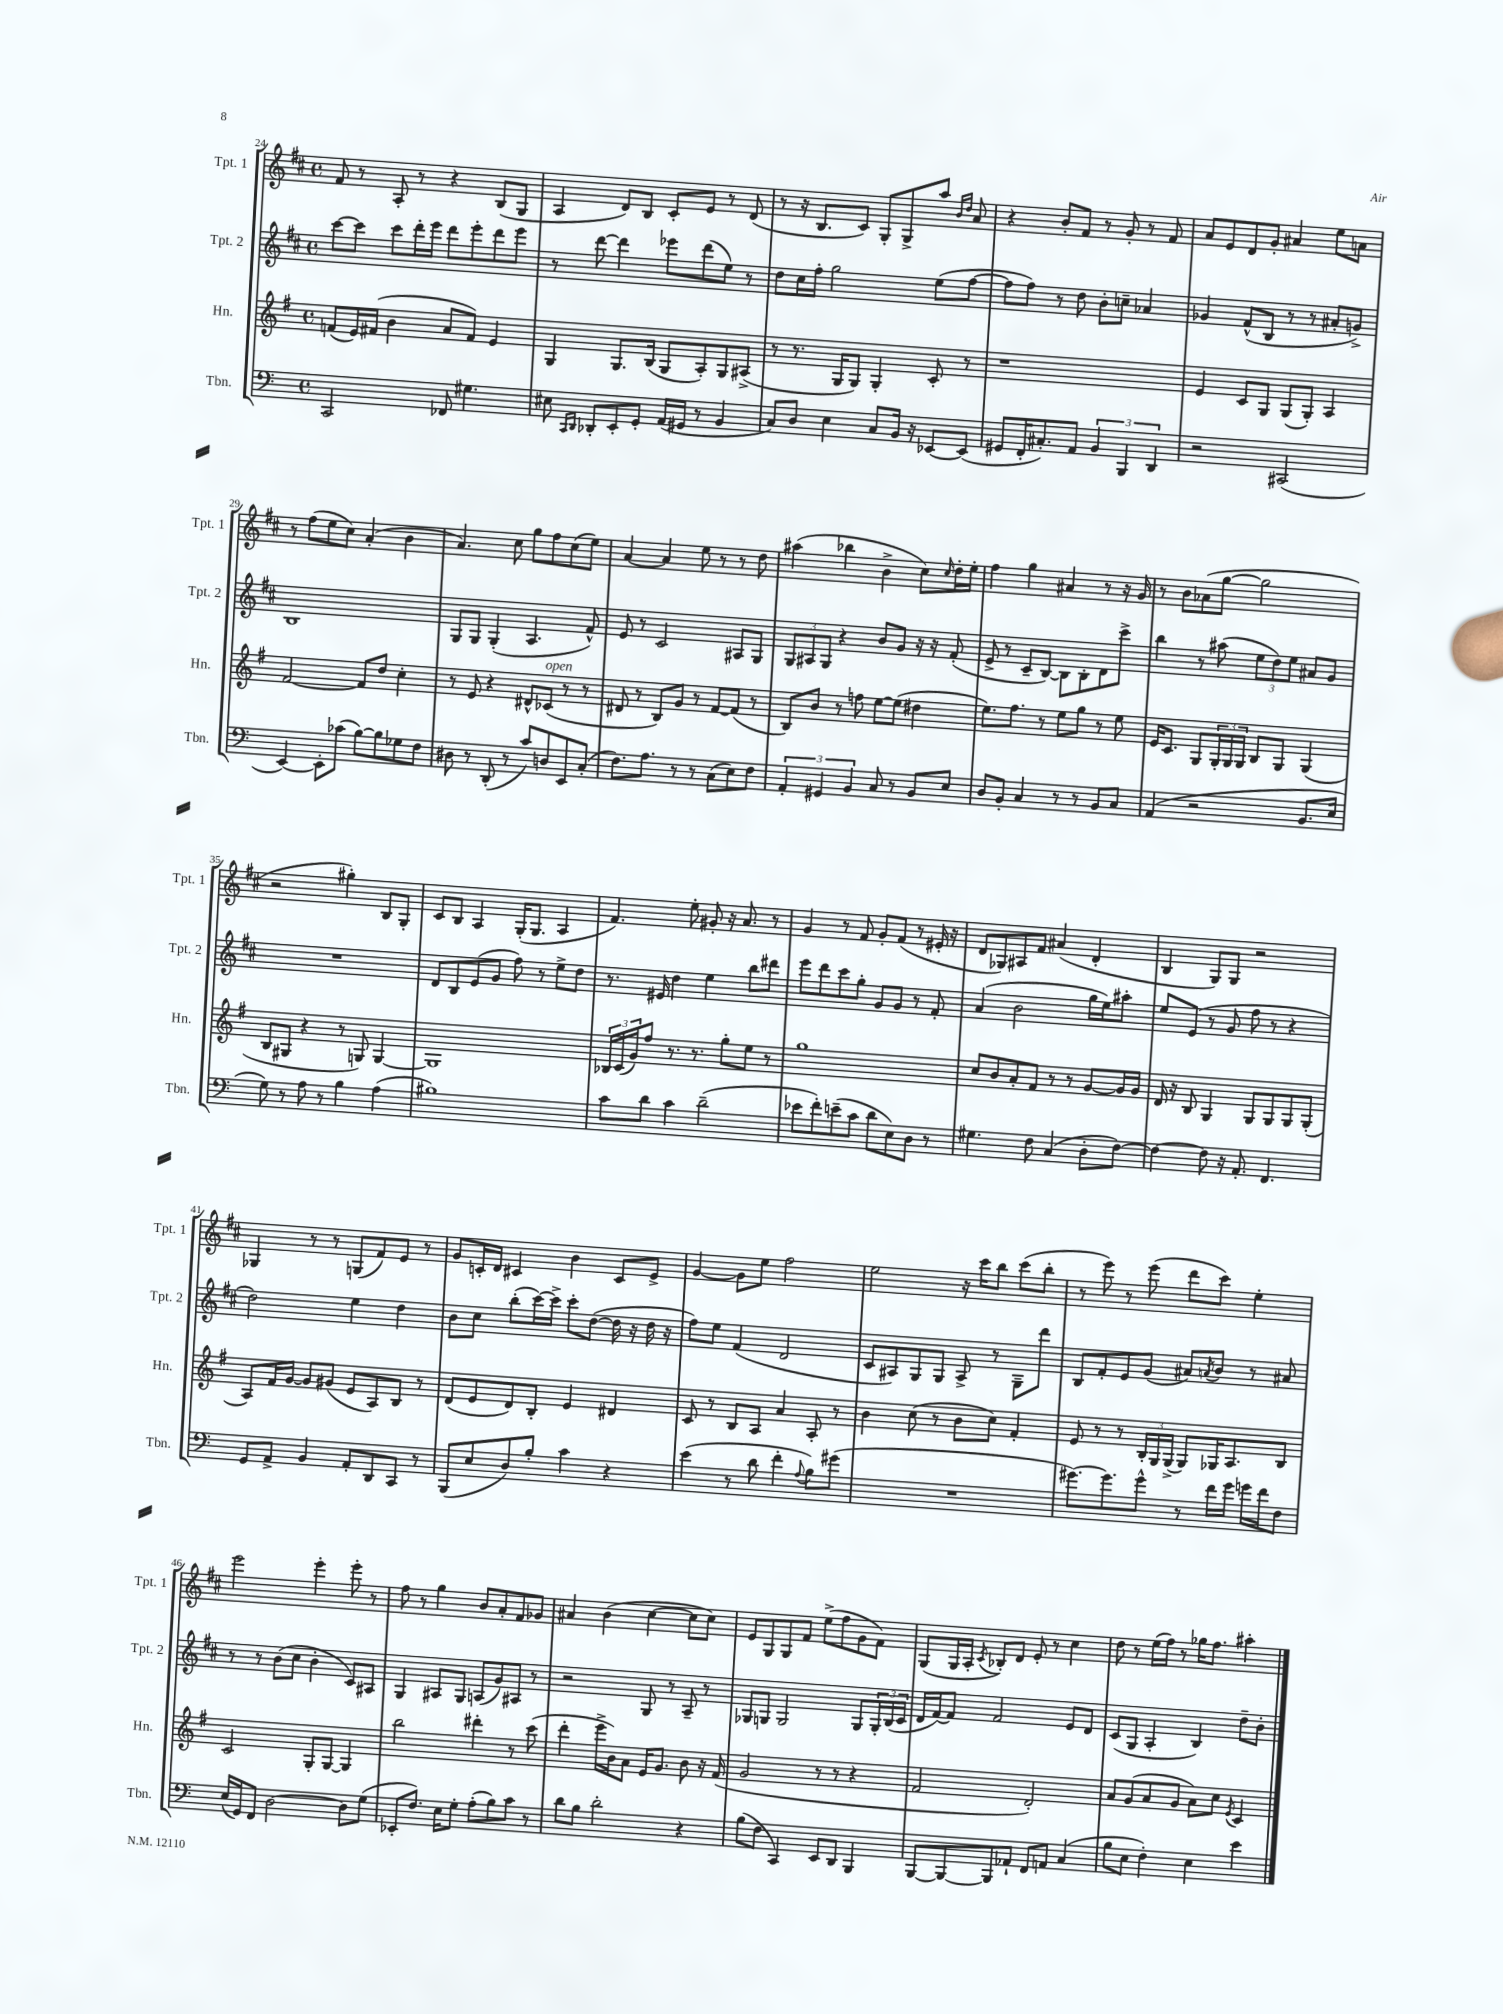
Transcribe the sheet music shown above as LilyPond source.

<<
\new StaffGroup <<
\new Staff = "s0" \with { instrumentName = "Tpt. 1" shortInstrumentName = "Tpt. 1" } {
    \clef treble \key d \major \defaultTimeSignature \time 4/4
    fis'8 r8 a8-. r8 r4 b8( g8 |
    a4 d'8) b8 cis'8-. e'8 r8 d'8( |
    r8 r16 b8. cis'8) g8-. g8-> a''8 \grace { b'16 d''16 } a'8 |
    r4 b'8-. fis'8 r8 g'8-. r8 fis'8 |
    a'8 e'8 d'8 g'8-. ais'4 e''8 a'8 |
    r8 fis''8( e''8 cis''8) a'4-.( b'4 |
    a'4.) cis''8 g''8 fis''8 cis''8( e''8) |
    a'4~ a'4 e''8 r8 r8 d''8 |
    ais''4( bes''4 b'4-> cis''8) \grace { cis''16 } d''16-. e''16-. |
    fis''4 g''4 ais'4 r8 r16 g'16 |
    r8 b'8 aes'8( g''8~ g''2 |
    r2 gis''4-.) b8 g8-. |
    cis'8 b8 a4 g16-.( g8. a4 |
    fis'4.) e''8-. gis'8-. r16 a'8. r8 |
    g'4 r8 fis'8 g'8-. fis'8( r8 eis'16-. r16 |
    d'8 ges8) ais8 fis'8 ais'4( d'4-. |
    b4 g8) g8 r2 |
    ges4 r8 r8 g8( fis'8) e'8 r8 |
    g'8 c'16-. d'16 cis'4 b'4 cis'8 e'8-> |
    g'4~ g'8 e''8 fis''2 |
    e''2 r16 cis'''16 b''8 cis'''8( b''8-. |
    r8 e'''8) r8 e'''8( d'''8 cis'''8) e''4-. |
    e'''2 e'''4-. e'''8-. r8 |
    fis''8 r8 g''4 b'8 a'8-. fis'8 ges'8 |
    ais'4 b'4( cis''4~ cis''8 cis''8) |
    e'8 g8 g8 fis'8 e''8->( fis''8 g'8 fis'8) |
    g8( g16 a16-. \acciaccatura { cis'8 } bes8-.) d'8 e'8-. r8 cis''4 |
    d''8 r8 e''16( fis''16) r8 ges''16 fis''8. ais''4-. \bar "|." |
}
\new Staff = "s1" \with { instrumentName = "Tpt. 2" shortInstrumentName = "Tpt. 2" } {
    \clef treble \key d \major \defaultTimeSignature \time 4/4
    cis'''8~ cis'''8 cis'''8 d'''16-. e'''16 d'''8 e'''8-. d'''8 e'''8 |
    r8 d'''8~ d'''4 ees'''8 d'''8( e''8) r8 |
    d''8 cis''16 fis''16-. g''2 e''8( fis''8~ |
    fis''8 fis''8) r8 d''8 b'8-. c''8-- aes'4 |
    ges'4 fis'8-^( b8 r8 r8 ais'8-. g'8->) |
    b1 |
    g8 g8 g4-.( a4. fis'8-^) |
    e'8 r8 cis'2 ais8 g8 |
    \tuplet 3/2 { g8 ais8 g8 } r4 b'8 g'8 r16 r16 fis'8-.( |
    e'8-> r8 cis'8-- b8~) b8 b8-. d'8 cis'''8-> |
    b''4 r8 ais''8( \tuplet 3/2 { e''8 d''8) e''8 } ais'8 g'8 |
    R1 |
    d'8 b8 e'8( g'8 fis''8) r8 e''8-> d''8 |
    r8. eis'16 d''4 e''4 b''8 dis'''8 |
    e'''8 d'''8 cis'''8 g''8-. g'8 g'8 r8 fis'8-. |
    a'4( b'2 g''16 e''16) ais''8-. |
    e''8 e'8( r8 g'8 fis''8 r8 r4 |
    d''2) e''4 d''4 |
    b'8 cis''8 b''8-.( cis'''16~) cis'''16-> cis'''8-. d''8~( d''16 r16 d''16 r16 |
    fis''8) e''8 fis'4( d'2 |
    cis'8 ais8) g8 g8 ais8-> r8 g8-- d'''8 |
    b8 fis'8-. e'8 g'8( ais'8) \acciaccatura { a'8 } b'8 r8 ais'8 |
    r8 r8 b'8( cis''8 b'4-. cis'8) ais8 |
    g4 ais8 g8 a8( g'8) ais8 r8 |
    r2 g8 r8 a8-- r8 |
    ges8 g8 g2 g8 \tuplet 3/2 { g16-. b16( cis'16 } |
    d'16 fis'16~) fis'8 fis'2 e'8 d'8 |
    cis'8( g8 a4-. b4) d''8-- b'8-. \bar "|." |
}
\new Staff = "s2" \with { instrumentName = "Hn." shortInstrumentName = "Hn." } {
    \clef treble \key g \major \defaultTimeSignature \time 4/4
    f'8( e'16) fis'16( b'4 a'8 fis'8) e'4 |
    g4 g8. b16( g8 a8-.) g8 ais8->( |
    r8 r8. g16 g8) g4-. c'8-. r8 |
    r1 |
    e'4 c'8 g8 g8( g8-.) a4 |
    fis'2~ fis'8 d''8 c''4-. |
    r8 e'8 r4 dis'8-^ ces'8^\markup { \italic "open" }( r8 r8 |
    dis'8 r8 b8) g'8 r8 fis'8~ fis'8( r8 |
    b8) b'8 r8 f''8 e''8~ e''8( dis''4 |
    e''8.) fis''8. r8 e''8 g''8 r8 e''8 |
    e'16 c'8. g8 \tuplet 3/2 { g16-. g16 g16 } b8 g8 g4( |
    b8 gis8 r4 r8 g8) g4~ |
    g1 |
    \tuplet 3/2 { bes16 c'16( g'16) } fis''8 r8. r8. g''8-. e''8 r8 |
    g''1 |
    c''8 b'8 a'8-. fis'8 r8 r8 g'8~ g'16 g'16 |
    d'16 r16 b8 g4 g8 g8 g8 g8-.( |
    a8) fis'16 g'16~ g'8 gis'8( e'8 a8) b8 r8 |
    d'8( e'8 d'8) b8-. e'4 dis'4 |
    c'8 r8 b8 a8 a'4 a8-. r8 |
    b'4 c''8( r8 b'8 c''8) fis'4-. |
    e'8 r8 r8 \tuplet 3/2 { b16-. g16 g16->( } g8) ges16 a8. b8 |
    c'2 g8-. g8~ g4 |
    b''2 dis'''4-. r8 c'''8( |
    d'''4-. e'''16-> b'16) a'8 e'16 g'8. b'8 r16 fis'16( |
    g'2 r8 r8 r4 |
    fis'2 d'2-.) |
    a'8 g'8( a'8 g'8 a'8) c''8 \acciaccatura { e'8 } c'4 \bar "|." |
}
\new Staff = "s3" \with { instrumentName = "Tbn." shortInstrumentName = "Tbn." } {
    \clef bass \key c \major \defaultTimeSignature \time 4/4
    c,2 fes,8 gis4. |
    eis8 \grace { c,16 d,16 } des,8-. e,8-. g,8-. a,16( gis,16 r8 b,4 |
    c8) d8 e4 c8 b,16 r16 ees,8~ ees,8( |
    gis,8 f,16-. cis8.-.) a,8 \tuplet 3/2 { b,4 b,,4 d,4 } |
    r2 cis,2( |
    e,4~) e,8-. ces'8( b8~) b8 ges8 f8 |
    dis8 r8 d,8-.( r8 c'8) d8 e,8 c8-.( |
    f8.) a8. r8 r8 c8( e8) f8 |
    \tuplet 3/2 { a,4-. gis,4 b,4 } c8 r8 b,8 e8 |
    d8 b,8-. c4 r8 r8 b,8 c8 |
    a,4( r2 b,8. e16 |
    g8) r8 a8 r8 b4 a4( |
    bis1) |
    c'8 d'8 c'4 d'2--( |
    ees'8 f'8-.) e'8--( c'8 d'8 e8) d8 r8 |
    gis4. f8 c4( d8-. f8~) |
    f4~ f8 r16 a,8.-. f,4. |
    g,8 a,8-> b,4 a,8-. d,8 c,8 r8 |
    b,,8( e8 d8) b8-. c'4 r4 |
    e'4( r8 d'8 f'4-. \appoggiatura { a8 } b8) gis'8( |
    R1 |
    gis'8.~) gis'8. gis'8-^ r8 f'16 gis'16 g'16 f'16 f8 |
    e16( g,16) f,8 d2~ d8 g8( |
    ees,8-. f8.) e16 g8-. a8-.( b8) c'8 r8 |
    d'8 b8 d'2-. r4 |
    b8( f8 c,4) e,8 d,8 b,,4 |
    b,,8~ b,,8~ b,,8 aes,8-! f,8 a,8 c4( |
    b8 e8 f4-.) e4 e'4 \bar "|." |
}
>>
>>
\layout { \context { \Score currentBarNumber = #24 } }
